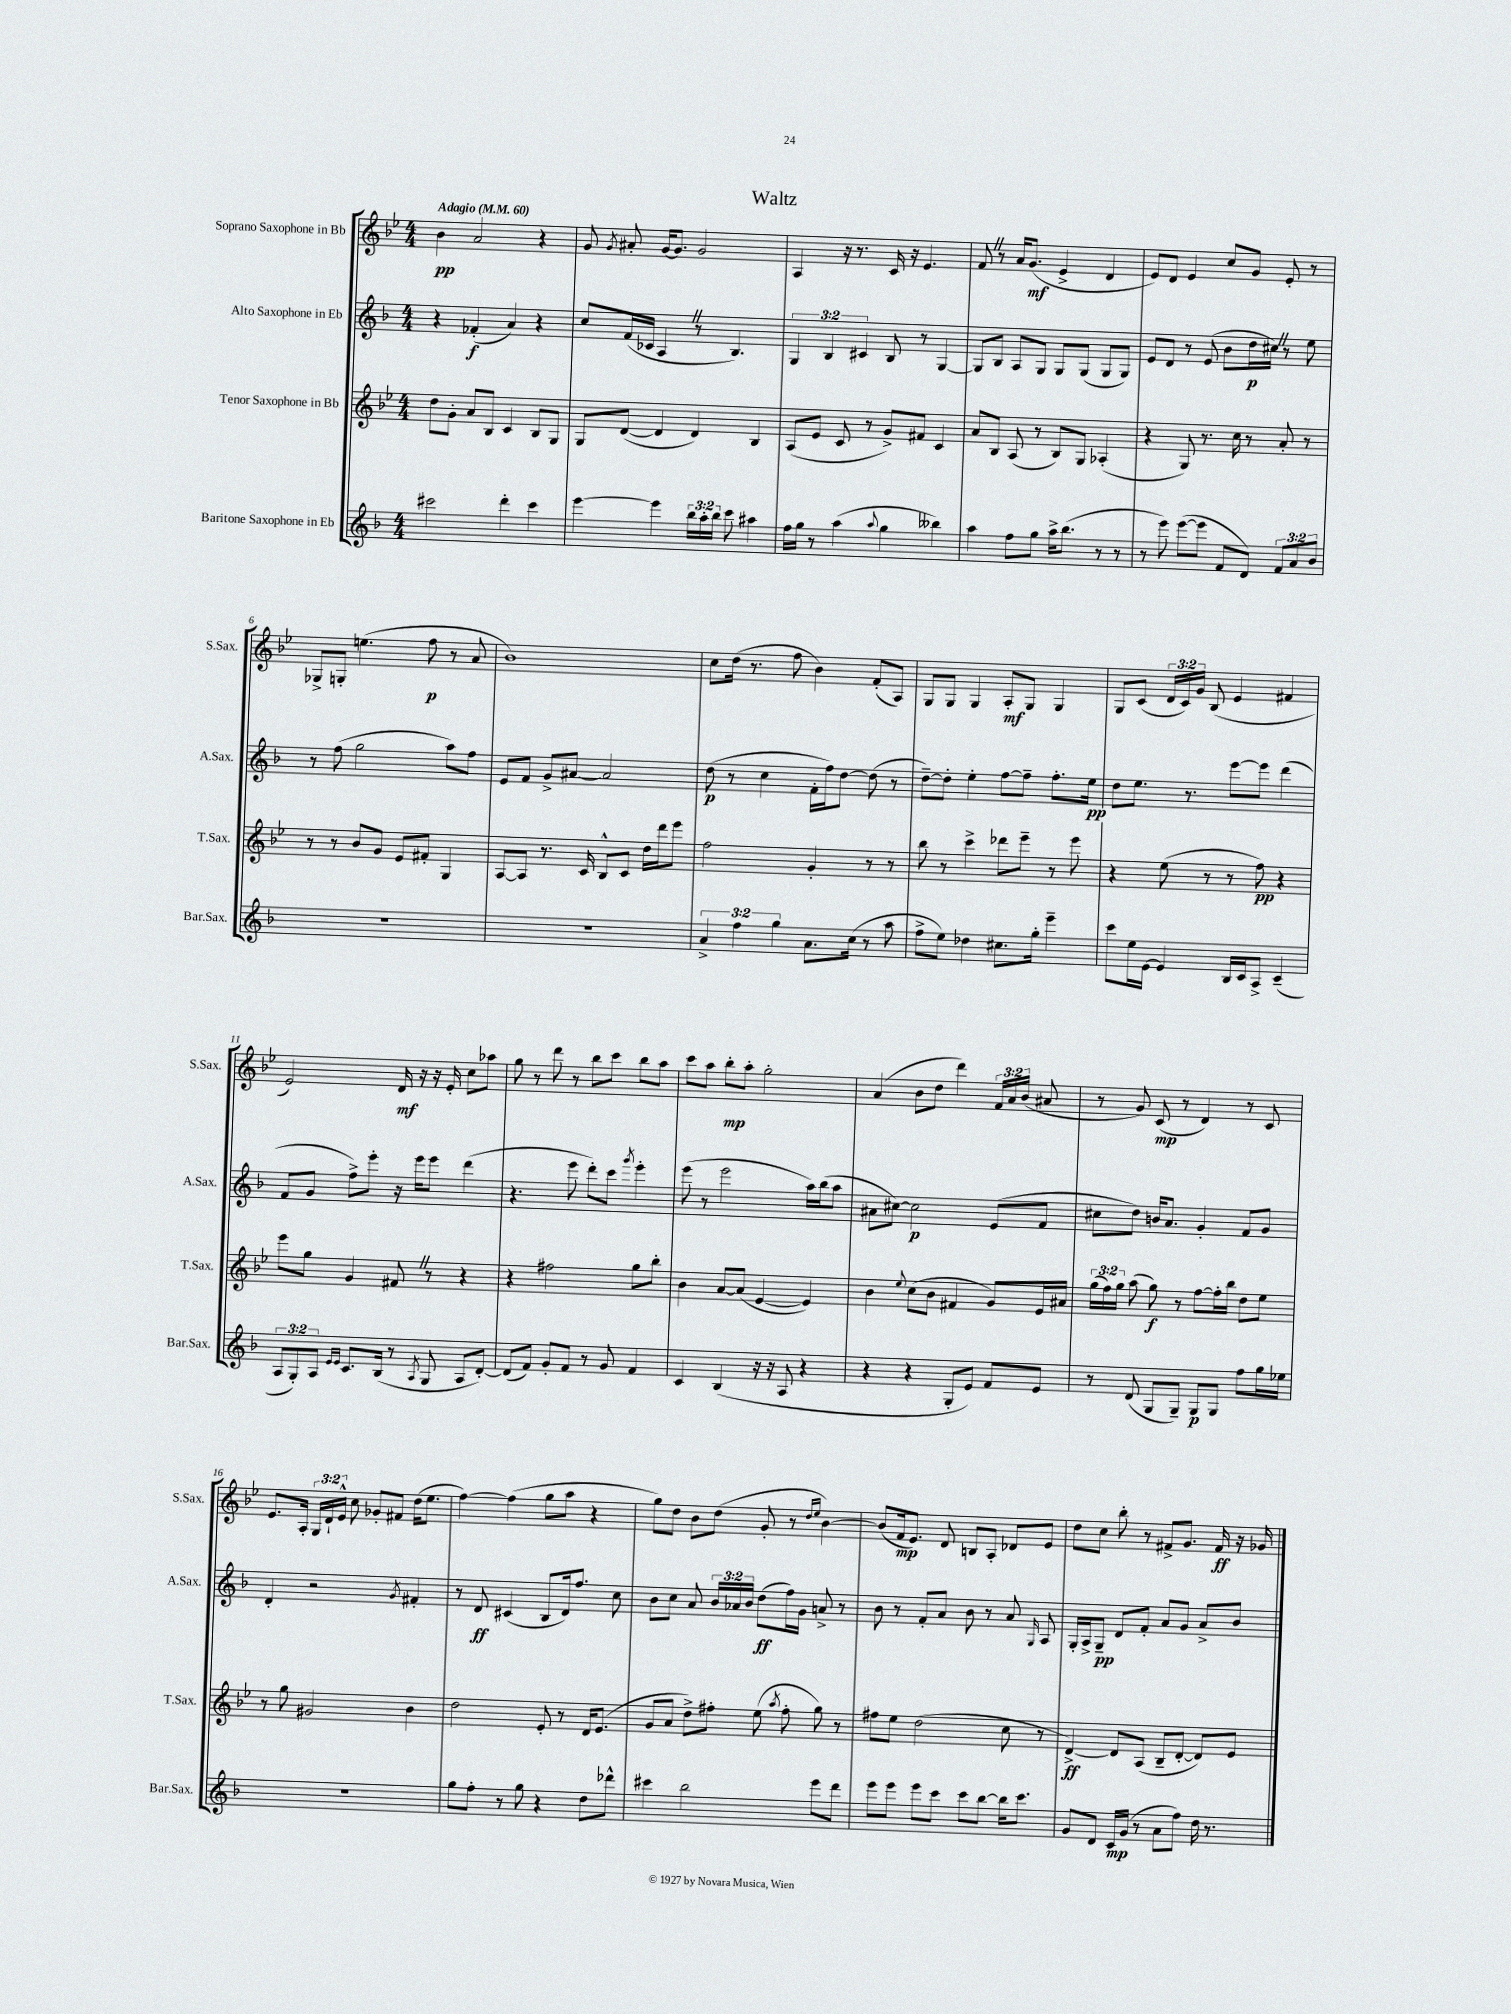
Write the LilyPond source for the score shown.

\header { title = "Waltz" }
<<
\new StaffGroup <<
\new Staff = "s0" \with { instrumentName = "Soprano Saxophone in Bb" shortInstrumentName = "S.Sax." } {
    \clef treble \key bes \major \numericTimeSignature \time 4/4 \override Staff.TupletNumber.text = #tuplet-number::calc-fraction-text \tempo "Adagio" 4 = 60
    \autoBeamOff bes'4\pp a'2 r4 |
    g'8 \acciaccatura { g'8 } ais'8-. g'16[~ g'8.] g'2 |
    a4 r16 r8. c'16 r16 ees'4. |
    f'8 \once \override BreathingSign.text = \markup { \musicglyph "scripts.caesura.straight" } \breathe r8 a'16[ g'8.]\mf( ees'4-> d'4 |
    ees'8[) d'8] ees'4 c''8[ g'8] ees'8-. r8 |
    ges8[-> g8]-. e''4.( f''8\p r8 a'8 |
    bes'1) |
    c''8[ d''16]( r8. f''8 bes'4) f'8[-.( a8]) |
    g8[ g8] g4 a8[-.\mf g8] g4 |
    g8[ c'8]( \tuplet 3/2 { d'16[ c'16) g'16] } bes8( ees'4 fis'4 |
    ees'2) d'16\mf r16 r16 ees'16-. c''8[ aes''8] |
    g''8 r8 d'''8 r8 bes''8[ c'''8] bes''8[ a''8] |
    c'''8[ a''8] bes''8[-.\mp a''8]-. g''2-. |
    a'4( bes'8[ d''8] d'''4) \tuplet 3/2 { f'16[ a'16 bes'16]( } ais'8 |
    r8 g'8) c'8\mp( r8 d'4) r8 c'8 |
    ees'8.[ a16]-. \tuplet 3/2 { g16[ d'16-! ees'16]-^ } c''8 ges'8[-. fis'8] d''16[( ees''8.] |
    f''4~) f''4( g''8[ a''8] r4 |
    g''8[) d''8] bes'8[ d''8]( g'8-. r8 \grace { d''16[ ees''16] } bes'4~) |
    bes'8[( f'16\mp ees'8.]) d'8 b8[ a8]-. des'8[ ees'8] |
    d''8[ c''8] bes''8-. r8 fis'8[-> g'8.] fis'16\ff r16 ges'16 \bar "|." |
}
\new Staff = "s1" \with { instrumentName = "Alto Saxophone in Eb" shortInstrumentName = "A.Sax." } {
    \clef treble \key f \major \numericTimeSignature \time 4/4 \override Staff.TupletNumber.text = #tuplet-number::calc-fraction-text
    \autoBeamOff r4 fes'4-.\f( a'4) r4 |
    c''8[ f'16( ces'16] a4 \once \override BreathingSign.text = \markup { \musicglyph "scripts.caesura.straight" } \breathe r8 bes4.) |
    \tuplet 3/2 { g4 bes4 cis'4 } bes8 r8 g4~ |
    g8[ bes8] a8[ g8] g8[ g8]( g8[ g8]) |
    e'8[ d'8] r8 e'8( bes'8[ d''16\p cis''16]) \once \override BreathingSign.text = \markup { \musicglyph "scripts.caesura.straight" } \breathe r8 e''8 |
    r8 f''8( g''2 a''8[) f''8] |
    e'8[ f'8] g'8[-> ais'8]~ ais'2 |
    d''8\p( r8 c''4 f'16[-. f''16) d''8]~ d''8( r8 |
    d''8[~--) d''8]-. e''4-. f''8[~ f''8]-- f''8.[-. e''16]\pp |
    d''8[ e''8.] r8. e'''8[~ e'''8] d'''4( |
    f'8[ g'8] f''8[->) e'''8]-. r16 e'''16[ e'''8] d'''4( |
    r4. e'''8 d'''8[-.) c'''8] \acciaccatura { g'''8 } e'''4-. |
    e'''8( r8 e'''2 a''16[) bes''16( a''8] |
    ais'8[ cis''8]~) cis''2\p e'8[( f'8] |
    cis''8[ d''8]) b'16[ a'8.] g'4-. f'8[ g'8] |
    d'4-. r2 \acciaccatura { g'8 } fis'4-. |
    r8 d'8\ff cis'4( bes8[ d'16) f''8.] c''8 |
    bes'8[ c''8] a'8 \tuplet 3/2 { bes'16[ aes'16 bes'16] } d''8[\ff( f''16) g'16] a'8-> r8 |
    bes'8 r8 f'8[-. a'8] bes'8 r8 a'8 \grace { g16 } a8 |
    g16[-. a16-> g8]--\pp d'8[ f'8]-. a'8[ g'8] a'8[-> bes'8] \bar "|." |
}
\new Staff = "s2" \with { instrumentName = "Tenor Saxophone in Bb" shortInstrumentName = "T.Sax." } {
    \clef treble \key bes \major \numericTimeSignature \time 4/4 \override Staff.TupletNumber.text = #tuplet-number::calc-fraction-text
    \autoBeamOff d''8[ g'8]-. a'8[ bes8] c'4 bes8[ g8] |
    g8[ d'8]~( d'4 d'4) bes4 |
    a8[( ees'8] c'8 r8 g'8[->) fis'8] c'4 |
    a'8[ bes8] a8( r8 bes8[) g8] aes4-.( |
    r4 g8) r8. c''16 r8 a'8-. r8 |
    r8 r8 bes'8[ g'8] ees'8[ fis'8]-. g4 |
    a8[~ a8] r8. c'16 bes8[-^ c'8] d''16[ d'''16 ees'''8] |
    f''2 g'4-. r8 r8 |
    bes''8 r8 c'''4-> des'''8[ ees'''8]-- r8 ees'''8 |
    r4 ees''8( r8 r8 f''8\pp) r4 |
    ees'''8[ g''8] g'4 fis'8 \once \override BreathingSign.text = \markup { \musicglyph "scripts.caesura.straight" } \breathe r8 r4 |
    r4 fis''2 g''8[ bes''8]-. |
    bes'4 a'8[~ a'8]( ees'4~ ees'4) |
    bes'4 \appoggiatura { ees''8 } c''8[( bes'8] fis'4 g'8[) ees'16 ais'16] |
    \tuplet 3/2 { g''16[( f''16) g''16] } a''8( g''8\f) r8 f''8[~ f''16-. bes''16] d''8[ ees''8] |
    r8 g''8 gis'2 bes'4 |
    d''2 ees'8-. r8 d'16[ ees'8.]( |
    g'8[ a'8] d''8[->) fis''8]-. ees''8( \acciaccatura { a''8 } fis''8-. g''8) r8 |
    fis''8[ ees''8] d''2( c''8 r8 |
    d'4~->\ff) d'8[ a8]( bes8[-- d'8]~-. d'8[) ees'8] \bar "|." |
}
\new Staff = "s3" \with { instrumentName = "Baritone Saxophone in Eb" shortInstrumentName = "Bar.Sax." } {
    \clef treble \key f \major \numericTimeSignature \time 4/4 \override Staff.TupletNumber.text = #tuplet-number::calc-fraction-text
    \autoBeamOff cis'''2 d'''4-. cis'''4 |
    e'''4~ e'''4 \tuplet 3/2 { bes''16[ a''16-. bes''16] } c'''8 ais''4 |
    f''16[ g''16] r8 a''4( \appoggiatura { a''8 } g''4 beses''4) |
    a''4 f''8[ g''8] a''16[-> bes''8.]( r8 r8 |
    r8 e'''8) e'''8[~( e'''8] f'8[ d'8]) \tuplet 3/2 { f'8[ a'8 bes'8] } |
    R1 |
    R1 |
    \tuplet 3/2 { a'4-> f''4 g''4 } a'8.[ c''16]( r8 a''8 |
    f''8[-> e''8]) des''4 cis''8.[ g''16]-. e'''4-- |
    c'''8[ e''16 e'16]~ e'4 bes16[ c'16 a8]-> c'4--( |
    \tuplet 3/2 { a8[ g8-.) a8] } \grace { e'16[ e'16] } c'8.[ bes16]( r8 \acciaccatura { a8 } g8 a8[ d'8]~-.) |
    d'8[( f'8]) g'8[-. f'8] r8 g'8 f'4 |
    c'4 bes4( r16 r16 a8 r4 |
    r4 r4 g8[-. e'8]) f'8[ e'8] |
    r8 d'8( g8[ g8]--) g8[\p g8] f''8[ g''16 ees''16] |
    R1 |
    g''8[ f''8]-. r8 g''8 r4 d''8[ des'''8]-^ |
    cis'''4 bes''2 e'''8[ d'''8] |
    e'''8[ e'''8] e'''8[ c'''8] c'''8[ bes''8]~ bes''16[ c'''8.] |
    g'8[ d'8] c'16[\mp g'16]( r8 a'8[ f''8]) d''16 r8. \bar "|." |
}
>>
>>
